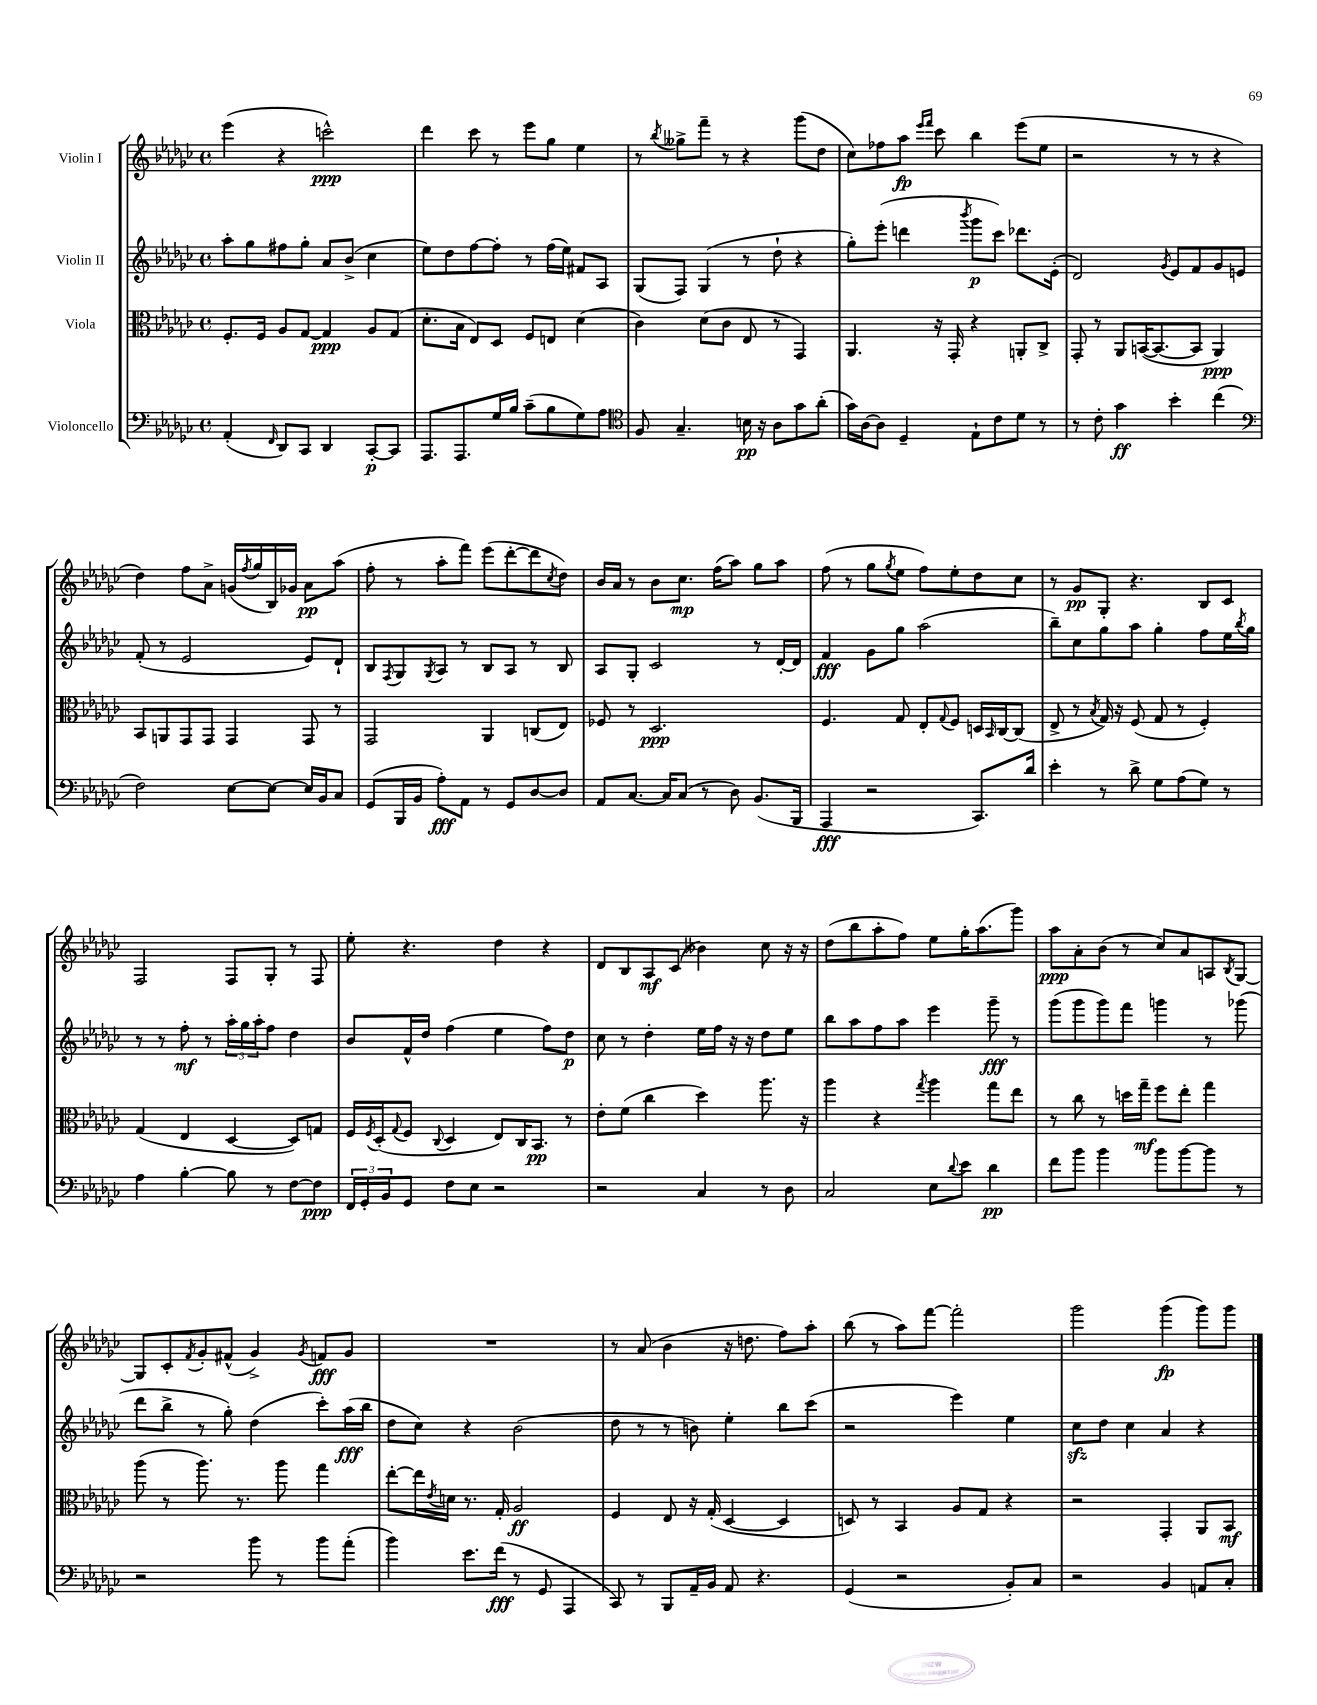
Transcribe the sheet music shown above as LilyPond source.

<<
\new StaffGroup <<
\new Staff = "s0" \with { instrumentName = "Violin I" } {
    \clef treble \key ges \major \defaultTimeSignature \time 4/4
    ees'''4( r4 c'''2-^\ppp) |
    des'''4 ces'''8 r8 ees'''8 ges''8 ees''4 |
    r8 \acciaccatura { bes''8 } geses''8-> f'''8-- r8 r4 ges'''8( des''8 |
    ces''8) fes''8 aes''8\fp \grace { ees'''16 f'''16 } ces'''8 bes''4 ees'''8( ees''8 |
    r2 r8 r8 r4 |
    des''4) f''8 aes'8-> g'16( \acciaccatura { f''8 } ges''16 bes16) ges'16 aes'8\pp aes''8( |
    f''8-. r8 aes''8-. f'''8) ees'''8( des'''8~-. des'''8 \acciaccatura { ces''8 } des''8) |
    bes'16 aes'16 r8 bes'8 ces''8.\mp f''16( aes''8) ges''8 aes''8 |
    f''8( r8 ges''8 \acciaccatura { ges''8 } ees''8 f''8) ees''8-. des''8 ces''8 |
    r8 ges'8\pp ges8-. r4. bes8 ces'8 |
    f2 f8 ges8-. r8 f8 |
    ees''8-. r4. des''4 r4 |
    des'8 bes8 aes8\mf ces'8( beses'4) ces''8 r16 r16 |
    des''8( bes''8 aes''8-. f''8) ees''8 ges''16-. aes''8.( ges'''8) |
    aes''8\ppp aes'8-. bes'8( r8 ces''8) aes'8 a8 \acciaccatura { bes8 } ges8~ |
    ges8 ces'8-. \acciaccatura { f'8 } ges'8-. fis'8-^( ges'4->) \acciaccatura { ges'8 } f'8\fff ges'8 |
    R1 |
    r8 aes'8( bes'4 r16 d''8. f''8) aes''8-. |
    bes''8( r8 aes''8) f'''8~ f'''2-. |
    ges'''2 ges'''4\fp( ges'''8) ges'''8 \bar "|." |
}
\new Staff = "s1" \with { instrumentName = "Violin II" } {
    \clef treble \key ges \major \defaultTimeSignature \time 4/4
    aes''8-. ges''8 fis''8 ges''8-. aes'8 bes'8->( ces''4 |
    ees''8) des''8 f''8~ f''8-. r8 f''16( ees''16) fis'8 aes8 |
    ges8( f8) ges4( r8 des''8-! r4 |
    ges''8-.) ees'''8-.( d'''4 \acciaccatura { bes'''8 } ges'''8\p ces'''8) des'''8. ees'16-.( |
    des'2) \acciaccatura { ges'8 } ees'8 f'8 ges'8 e'8 |
    f'8-.( r8 ees'2 ees'8) des'8-! |
    bes8 \acciaccatura { f8 } ges8 \acciaccatura { ges8 } aes8 r8 bes8 aes8 r8 bes8 |
    aes8 ges8-. ces'2 r8 des'16~-. des'16 |
    f'4\fff ges'8 ges''8 aes''2( |
    bes''8--) ces''8 ges''8 aes''8 ges''4-. f''8 ees''16 \acciaccatura { bes''8 } ges''16 |
    r8 r8 f''8-.\mf r8 \tuplet 3/2 { aes''16-. ges''16 aes''16-. } f''8 des''4 |
    bes'8 f'16-^ des''16 f''4( ees''4 f''8) des''8\p |
    ces''8 r8 des''4-. ees''16 f''16 r16 r16 des''8 ees''8 |
    bes''8 aes''8 f''8 aes''8 ees'''4 ges'''8--\fff r8 |
    ges'''8( ges'''8 ges'''8) f'''8 g'''4 r8 ges'''8( |
    des'''8 bes''8-> r8 ges''8-.) des''4( ces'''8-.) aes''16\fff( bes''16 |
    des''8 ces''8) r4 bes'2( |
    des''8 r8 r8 b'8) ees''4-. bes''8 ces'''8( |
    r2 ees'''4) ees''4 |
    ces''8\sfz des''8 ces''4 aes'4 r4 \bar "|." |
}
\new Staff = "s2" \with { instrumentName = "Viola" } {
    \clef alto \key ges \major \defaultTimeSignature \time 4/4
    f8.-. f16 aes8 ges8~ ges4\ppp aes8 ges8( |
    des'8.-. bes16 ees8) des8 f8 e8 des'4( |
    ces'4) des'8( ces'8 ees8 r8 ges,4) |
    aes,4. r16 ges,16-. r4 a,8-. ces8-> |
    ges,8-. r8 aes,8 b,16~( b,8.~ b,8 aes,4\ppp) |
    bes,8 a,8 ges,8 ges,8 ges,4 ges,8 r8 |
    ges,2 aes,4 c8( ees8) |
    fes8 r8 des2.\ppp |
    f4. ges8 ees8-. \appoggiatura { ges8 } f8 d16 \grace { bes,16 } ces16~ ces8( |
    ees8-> r8 \acciaccatura { bes8 } ges16) r16 f8( ges8 r8 f4-.) |
    ges4( ees4 des4~ des8) g8 |
    f16 \acciaccatura { f8 } des16-.( \appoggiatura { ges8 } f8 \appoggiatura { ces8 } des4 ees8) ces16 bes,8.\pp r8 |
    ees'8-. f'8( ces''4 des''4) aes''8. r16 |
    aes''4 r4 \acciaccatura { ges''8 } aes''4 ges''8 ees''8 |
    r8 ces''8 r8 d''16 ges''16--\mf f''8 ees''8-. ges''4 |
    aes''8( r8 aes''8.) r8. aes''8 ges''4 |
    ees''8~-. ees''16 \acciaccatura { ees'8 } d'16 r8. ges16-. aes2\ff |
    f4 ees8 r16 ges16-.( des4~ des4 |
    d8) r8 bes,4 aes8 ges8 r4 |
    r2 ges,4-. aes,8 bes,8\mf \bar "|." |
}
\new Staff = "s3" \with { instrumentName = "Violoncello" } {
    \clef bass \key ges \major \defaultTimeSignature \time 4/4
    aes,4-.( \grace { f,16 } des,8) ces,8 des,4 ces,8~-.\p ces,8 |
    aes,,8. aes,,8. ges16 bes16 ces'8--( bes8 ges8) aes8 |
    \clef tenor f8 ges4.-- b16\pp r16 aes8 ges'8 aes'8-.( |
    ges'16) aes16~ aes8 des4-- ees8-! ces'8 des'8 r8 |
    r8 ces'8-. ges'4\ff bes'4-. ces''4( |
    \clef bass f2) ees8~ ees8~ ees16 bes,16 ces8 |
    ges,8( bes,,16 bes,16 aes8-.\fff) aes,8 r8 ges,8 des8~ des8 |
    aes,8 ces8.~ ces16 ces8( r8 des8) bes,8.( bes,,16 |
    aes,,4\fff r2 ces,8.) des'16 |
    ees'4-. r8 des'8-> ges8 aes8( ges8) r8 |
    aes4 bes4~-. bes8 r8 f8~ f8\ppp |
    \tuplet 3/2 { f,16 ges,16-. bes,16 } ges,8 f8 ees8 r2 |
    r2 ces4 r8 des8 |
    ces2 ees8 \appoggiatura { des'8 } ees'8 des'4\pp |
    f'8 bes'8 bes'4 bes'8 bes'8~ bes'8 r8 |
    r2 bes'8 r8 bes'8 aes'8-.( |
    bes'4) ees'8. f'16\fff( r8 ges,8 aes,,4 |
    ces,8) r8 bes,,8 aes,16-- bes,16 aes,8 r4. |
    ges,4( r2 bes,8-.) ces8 |
    r2 bes,4 a,8 ces8-. \bar "|." |
}
>>
>>
\layout { \context { \Score \remove "Bar_number_engraver" } }
